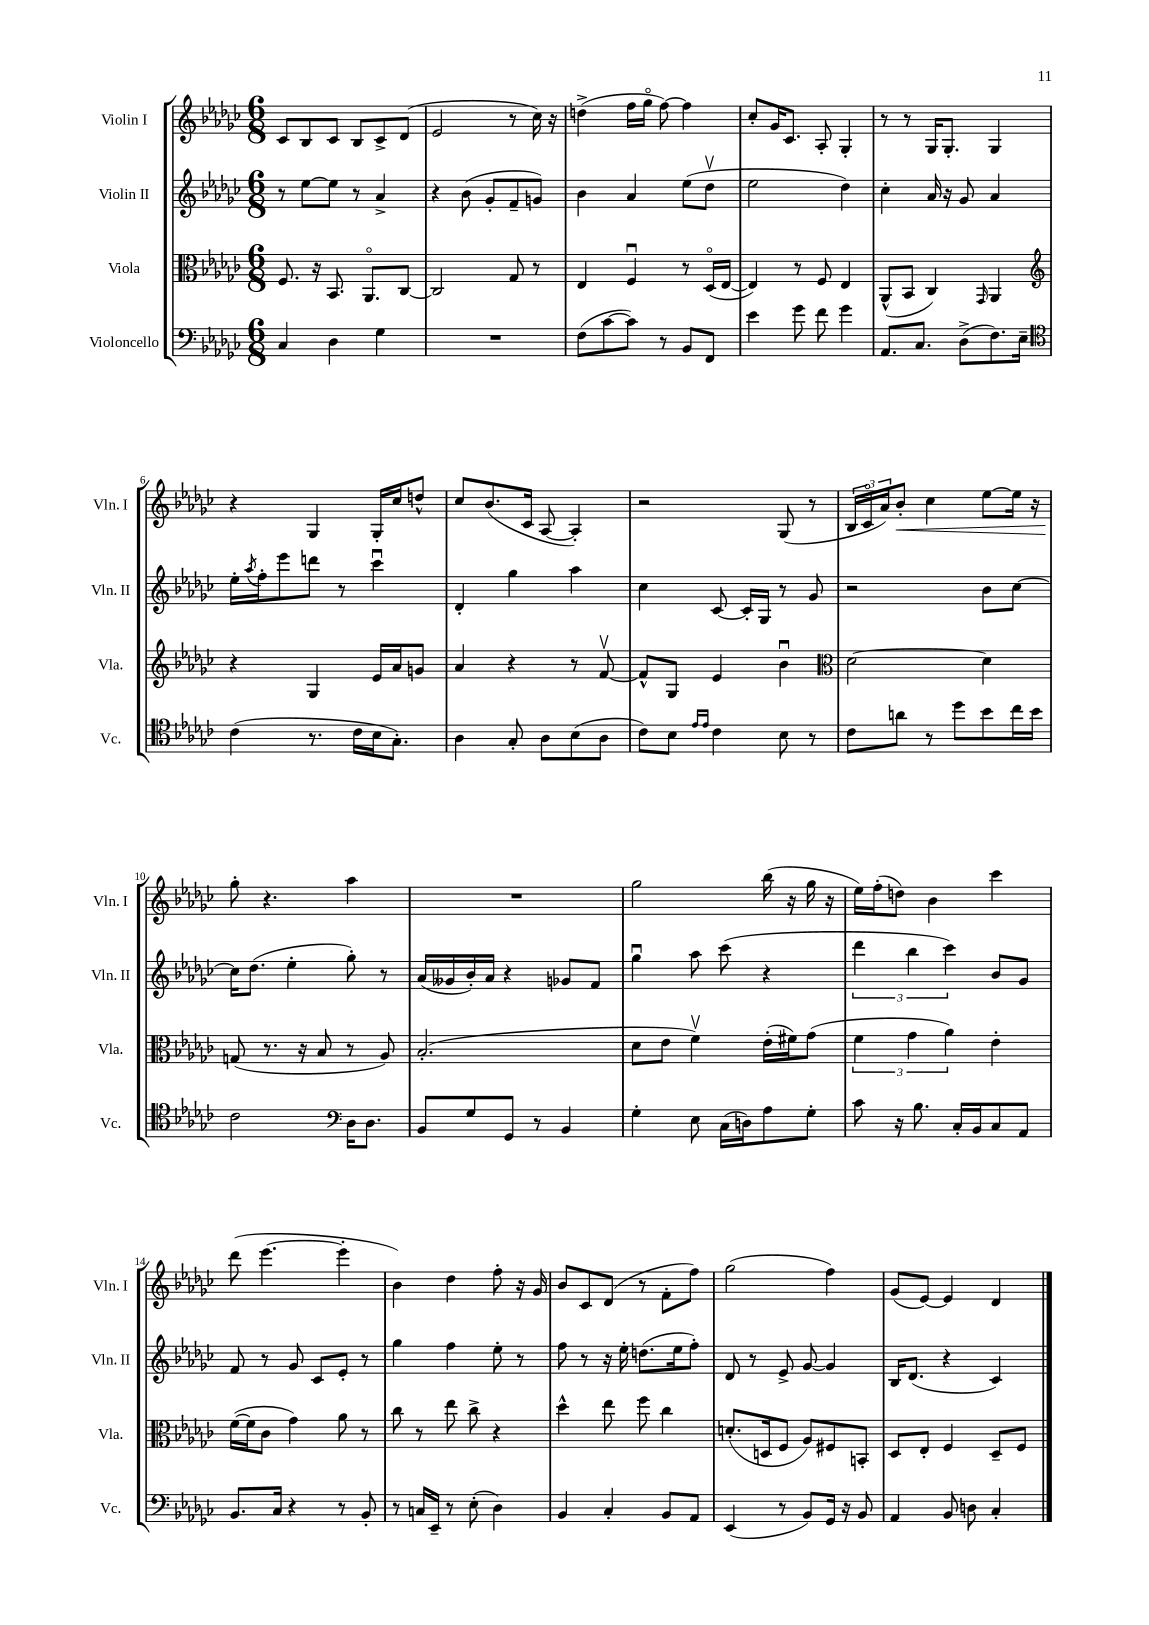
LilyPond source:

<<
\new StaffGroup <<
\new Staff = "s0" \with { instrumentName = "Violin I" shortInstrumentName = "Vln. I" } {
    \clef treble \key ges \major \numericTimeSignature \time 6/8
    ces'8 bes8 ces'8 bes8 ces'8-> des'8( |
    ees'2 r8 ces''16) r16 |
    d''4->( f''16 ges''16\flageolet f''8~) f''4 |
    ces''8-. ges'16 ces'8. aes8-. ges4-. |
    r8 r8 ges16 ges8.-. ges4 |
    r4 ges4 ges16-. ces''16 d''8-^ |
    ces''8 bes'8.( ces'16 aes8~ aes4-.) |
    r2 ges8( r8 |
    \tuplet 3/2 { bes16 ces'16\flageolet aes'16) } bes'8-.\< ces''4 ees''8~ ees''16 r16 |
    ges''8-.\! r4. aes''4 |
    R2. |
    ges''2 bes''16( r16 ges''16 r16 |
    ees''16) f''16-.( d''8) bes'4 ces'''4 |
    des'''8( ees'''4.~ ees'''4-. |
    bes'4) des''4 f''8-. r16 ges'16 |
    bes'8 ces'8 des'8( r8 f'8-. f''8) |
    ges''2( f''4) |
    ges'8( ees'8~) ees'4 des'4 \bar "|." |
}
\new Staff = "s1" \with { instrumentName = "Violin II" shortInstrumentName = "Vln. II" } {
    \clef treble \key ges \major \numericTimeSignature \time 6/8
    r8 ees''8~ ees''8 r8 aes'4-> |
    r4 bes'8( ges'8-. f'8-- g'8) |
    bes'4 aes'4 ees''8( des''8\upbow |
    ees''2 des''4) |
    ces''4-. aes'16 r16 ges'8 aes'4 |
    ees''16-. \acciaccatura { aes''8 } f''16-. ees'''8 d'''8 r8 ces'''4\downbow |
    des'4-. ges''4 aes''4 |
    ces''4 ces'8~ ces'16-. ges16 r8 ges'8 |
    r2 bes'8 ces''8~ |
    ces''16 des''8.( ees''4-. ges''8-.) r8 |
    aes'16( geses'16 bes'16-.) aes'16 r4 ges'8 f'8 |
    ges''4\downbow aes''8 ces'''8( r4 |
    \tuplet 3/2 { des'''4 bes''4 ces'''4) } bes'8 ges'8 |
    f'8 r8 ges'8 ces'8 ees'8-. r8 |
    ges''4 f''4 ees''8-. r8 |
    f''8 r8 r16 ees''16-. d''8.( ees''16 f''8-.) |
    des'8 r8 ees'8-> ges'8~ ges'4 |
    bes16 des'8.( r4 ces'4) \bar "|." |
}
\new Staff = "s2" \with { instrumentName = "Viola" shortInstrumentName = "Vla." } {
    \clef alto \key ges \major \numericTimeSignature \time 6/8
    f8. r16 bes,8. aes,8.\flageolet ces8~ |
    ces2 ges8 r8 |
    ees4 f4\downbow r8 des16\flageolet( ees16~ |
    ees4) r8 f8 ees4 |
    aes,8-^( bes,8 ces4) \grace { ges,16 } aes,4 |
    \clef treble r4 ges4 ees'16 aes'16 g'8 |
    aes'4 r4 r8 f'8~\upbow |
    f'8-^ ges8 ees'4 bes'4\downbow |
    \clef alto des'2~ des'4 |
    g8( r8. r16 bes8 r8 aes8) |
    bes2.-.( |
    des'8 ees'8 f'4\upbow) ees'16-.( fis'16) ges'8( |
    \tuplet 3/2 { f'4 ges'4 aes'4) } ees'4-. |
    f'16~( f'16 ces'8 ges'4) aes'8 r8 |
    ces''8 r8 ees''8 ces''8-> r4 |
    des''4-^ ees''8 f''8 ces''4 |
    d'8.-.( d16 f8 aes8) fis8 b,8-. |
    des8 ees8-. f4 des8-- f8 \bar "|." |
}
\new Staff = "s3" \with { instrumentName = "Violoncello" shortInstrumentName = "Vc." } {
    \clef bass \key ges \major \numericTimeSignature \time 6/8
    ces4 des4 ges4 |
    R2. |
    f8( ces'8~ ces'8) r8 bes,8 f,8 |
    ees'4 ges'8 f'8 ges'4 |
    aes,8. ces8. des8->( f8.) ees16-- |
    \clef tenor ces'4( r8. ces'16 bes16 ges8.-.) |
    aes4 ges8-. aes8 bes8( aes8 |
    ces'8) bes8 \grace { ees'16 ees'16 } ces'4 bes8 r8 |
    ces'8 a'8 r8 des''8 bes'8 ces''16 bes'16 |
    ces'2 \clef bass des16 des8. |
    bes,8 ges8 ges,8 r8 bes,4 |
    ges4-. ees8 ces16( d16) aes8 ges8-. |
    ces'8 r16 bes8. ces16-. bes,16 ces8 aes,8 |
    bes,8. ces16 r4 r8 bes,8-. |
    r8 c16 ees,16-- r8 ees8-.( des4) |
    bes,4 ces4-. bes,8 aes,8 |
    ees,4( r8 bes,8) ges,16 r16 bes,8 |
    aes,4 bes,8 d8 ces4-. \bar "|." |
}
>>
>>
